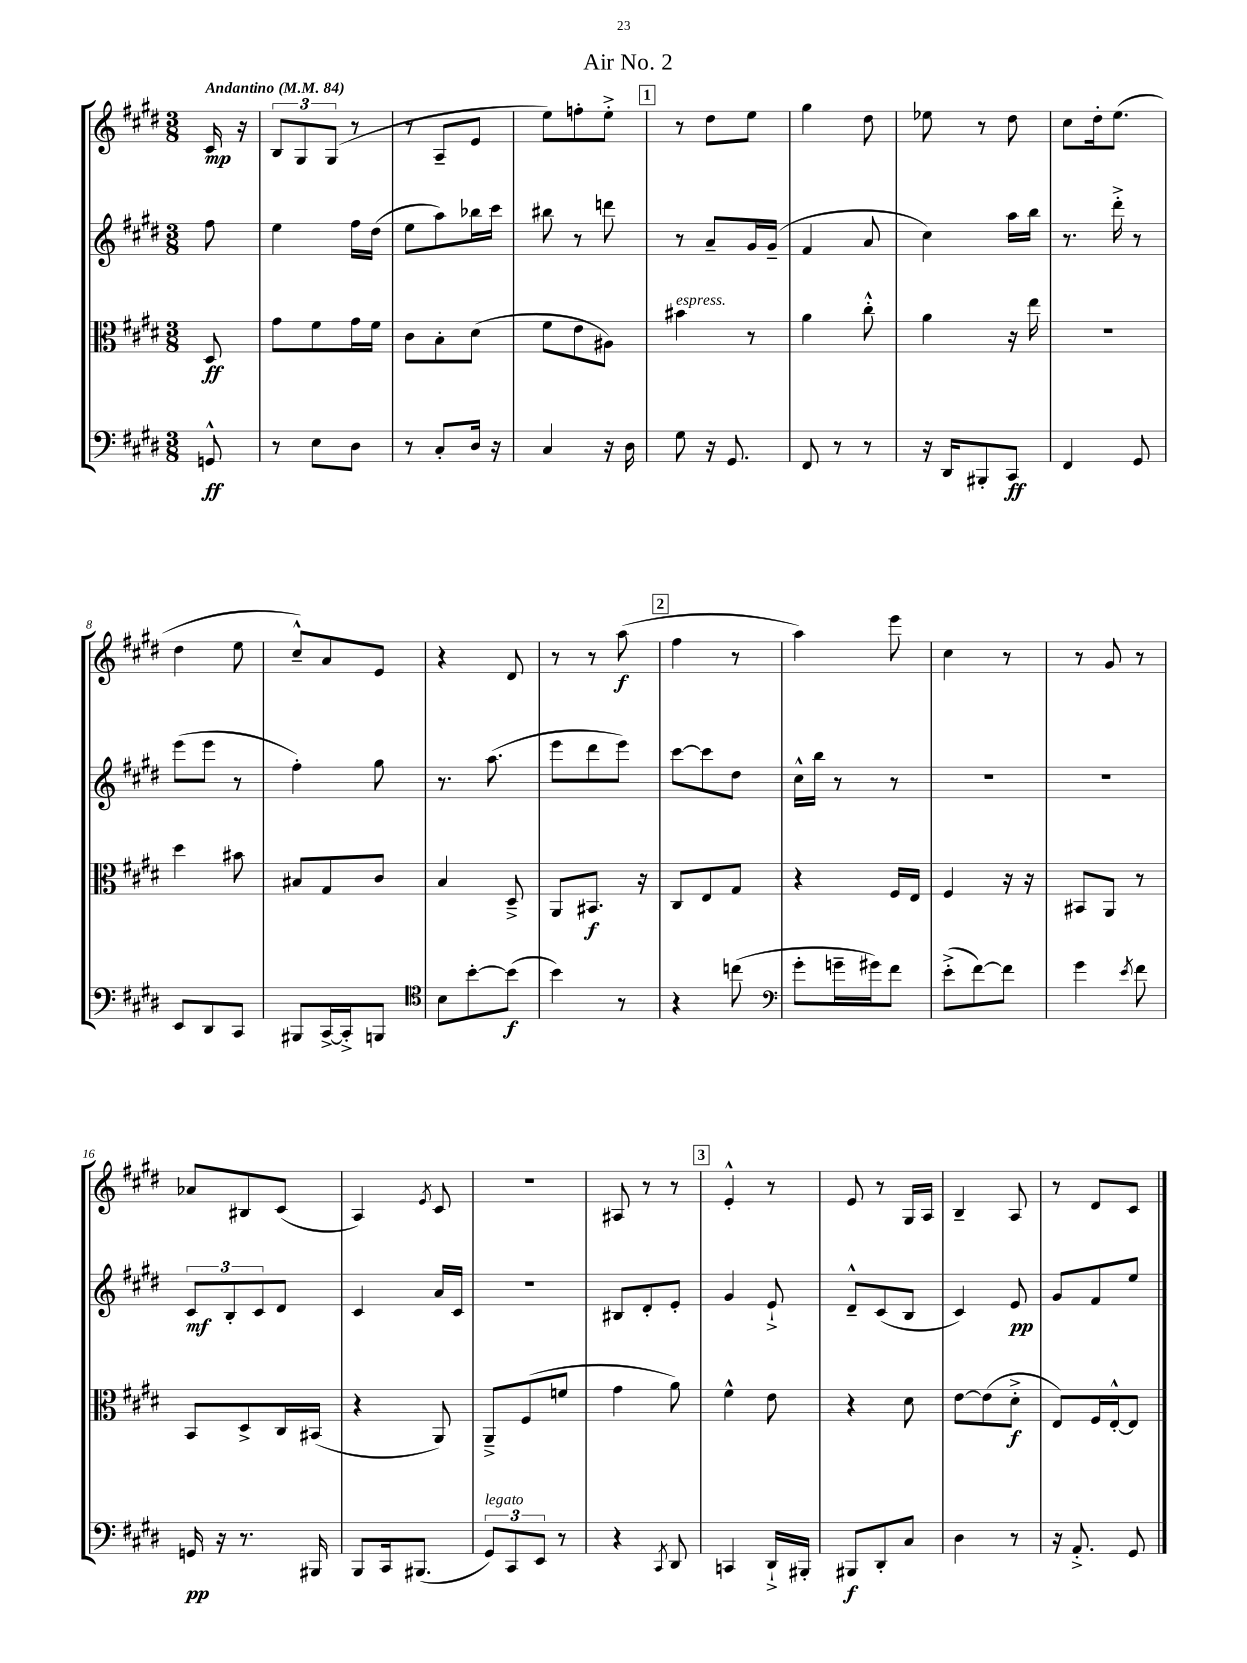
\header { title = "Air No. 2" }
<<
\new StaffGroup <<
\new Staff = "s0" {
    \clef treble \key e \major \numericTimeSignature \time 3/8 \partial 8 \tempo "Andantino" 4 = 84
    cis'16\mp r16 |
    \tuplet 3/2 { b8 gis8 gis8( } r8 |
    r8 a8-- e'8 |
    e''8) f''8-. e''8-.-> |
    \mark \markup { \box "1" } r8 dis''8 e''8 |
    gis''4 dis''8 |
    ees''8 r8 dis''8 |
    cis''8 dis''16-. e''8.( |
    dis''4 e''8 |
    cis''8---^) a'8 e'8 |
    r4 dis'8 |
    r8 r8 a''8\f( |
    \mark \markup { \box "2" } fis''4 r8 |
    a''4) e'''8 |
    cis''4 r8 |
    r8 gis'8 r8 |
    aes'8 bis8 cis'8( |
    a4) \acciaccatura { e'8 } cis'8 |
    R4. |
    ais8 r8 r8 |
    \mark \markup { \box "3" } e'4-.-^ r8 |
    e'8 r8 gis16 a16 |
    b4-- a8 |
    r8 dis'8 cis'8 \bar "|." |
}
\new Staff = "s1" {
    \clef treble \key e \major \numericTimeSignature \time 3/8 \partial 8
    fis''8 |
    e''4 fis''16 dis''16( |
    e''8 a''8) bes''16 cis'''16 |
    bis''8 r8 d'''8 |
    \mark \markup { \box "1" } r8 a'8-- gis'16 gis'16--( |
    fis'4 a'8 |
    cis''4) a''16 b''16 |
    r8. dis'''16-.-> r8 |
    e'''8( e'''8 r8 |
    fis''4-.) gis''8 |
    r8. a''8.( |
    e'''8 dis'''8 e'''8) |
    \mark \markup { \box "2" } cis'''8~ cis'''8 dis''8 |
    cis''16-^ b''16 r8 r8 |
    R4. |
    R4. |
    \tuplet 3/2 { cis'8\mf b8-. cis'8 } dis'8 |
    cis'4 a'16 cis'16 |
    R4. |
    bis8 dis'8-. e'8-. |
    \mark \markup { \box "3" } gis'4 e'8-!-> |
    dis'8---^ cis'8( b8 |
    cis'4) e'8\pp |
    gis'8 fis'8 e''8 \bar "|." |
}
\new Staff = "s2" {
    \clef alto \key e \major \numericTimeSignature \time 3/8 \partial 8
    dis8\ff |
    gis'8 fis'8 gis'16 fis'16 |
    cis'8 b8-. dis'8( |
    fis'8 e'8 ais8) |
    \mark \markup { \box "1" } bis'4^\markup { \italic "espress." } r8 |
    a'4 cis''8-.-^ |
    a'4 r16 e''16 |
    R4. |
    dis''4 bis'8 |
    bis8 gis8 cis'8 |
    b4 dis8---> |
    a,8 bis,8.\f r16 |
    \mark \markup { \box "2" } cis8 e8 gis8 |
    r4 fis16 e16 |
    fis4 r16 r16 |
    bis,8 a,8 r8 |
    b,8 dis8-> cis16 bis,16( |
    r4 a,8) |
    a,8---> fis8( f'8 |
    gis'4 a'8) |
    \mark \markup { \box "3" } fis'4-^ e'8 |
    r4 dis'8 |
    e'8~ e'8( dis'8-.->\f |
    e8) fis16 e16~-.-^ e8 \bar "|." |
}
\new Staff = "s3" {
    \clef bass \key e \major \numericTimeSignature \time 3/8 \partial 8
    g,8-^\ff |
    r8 e8 dis8 |
    r8 cis8-. dis16 r16 |
    cis4 r16 dis16 |
    \mark \markup { \box "1" } gis8 r16 gis,8. |
    fis,8 r8 r8 |
    r16 dis,16 bis,,8-. cis,8\ff |
    fis,4 gis,8 |
    e,8 dis,8 cis,8 |
    bis,,8 cis,16~-> cis,16-.-> b,,8 |
    \clef tenor b8 b'8~-. b'8\f( |
    b'4) r8 |
    \mark \markup { \box "2" } r4 c''8( |
    \clef bass gis'8-. g'16-- gis'16) fis'8 |
    e'8-.->( fis'8~) fis'8 |
    gis'4 \acciaccatura { e'8 } fis'8 |
    g,16\pp r16 r8. bis,,16 |
    b,,8 cis,16 bis,,8.( |
    \tuplet 3/2 { gis,8^\markup { \italic "legato" }) cis,8 e,8 } r8 |
    r4 \acciaccatura { cis,8 } dis,8 |
    \mark \markup { \box "3" } c,4 dis,16-!-> bis,,16-. |
    bis,,8\f dis,8-. cis8 |
    dis4 r8 |
    r16 a,8.-.-> gis,8 \bar "|." |
}
>>
>>
